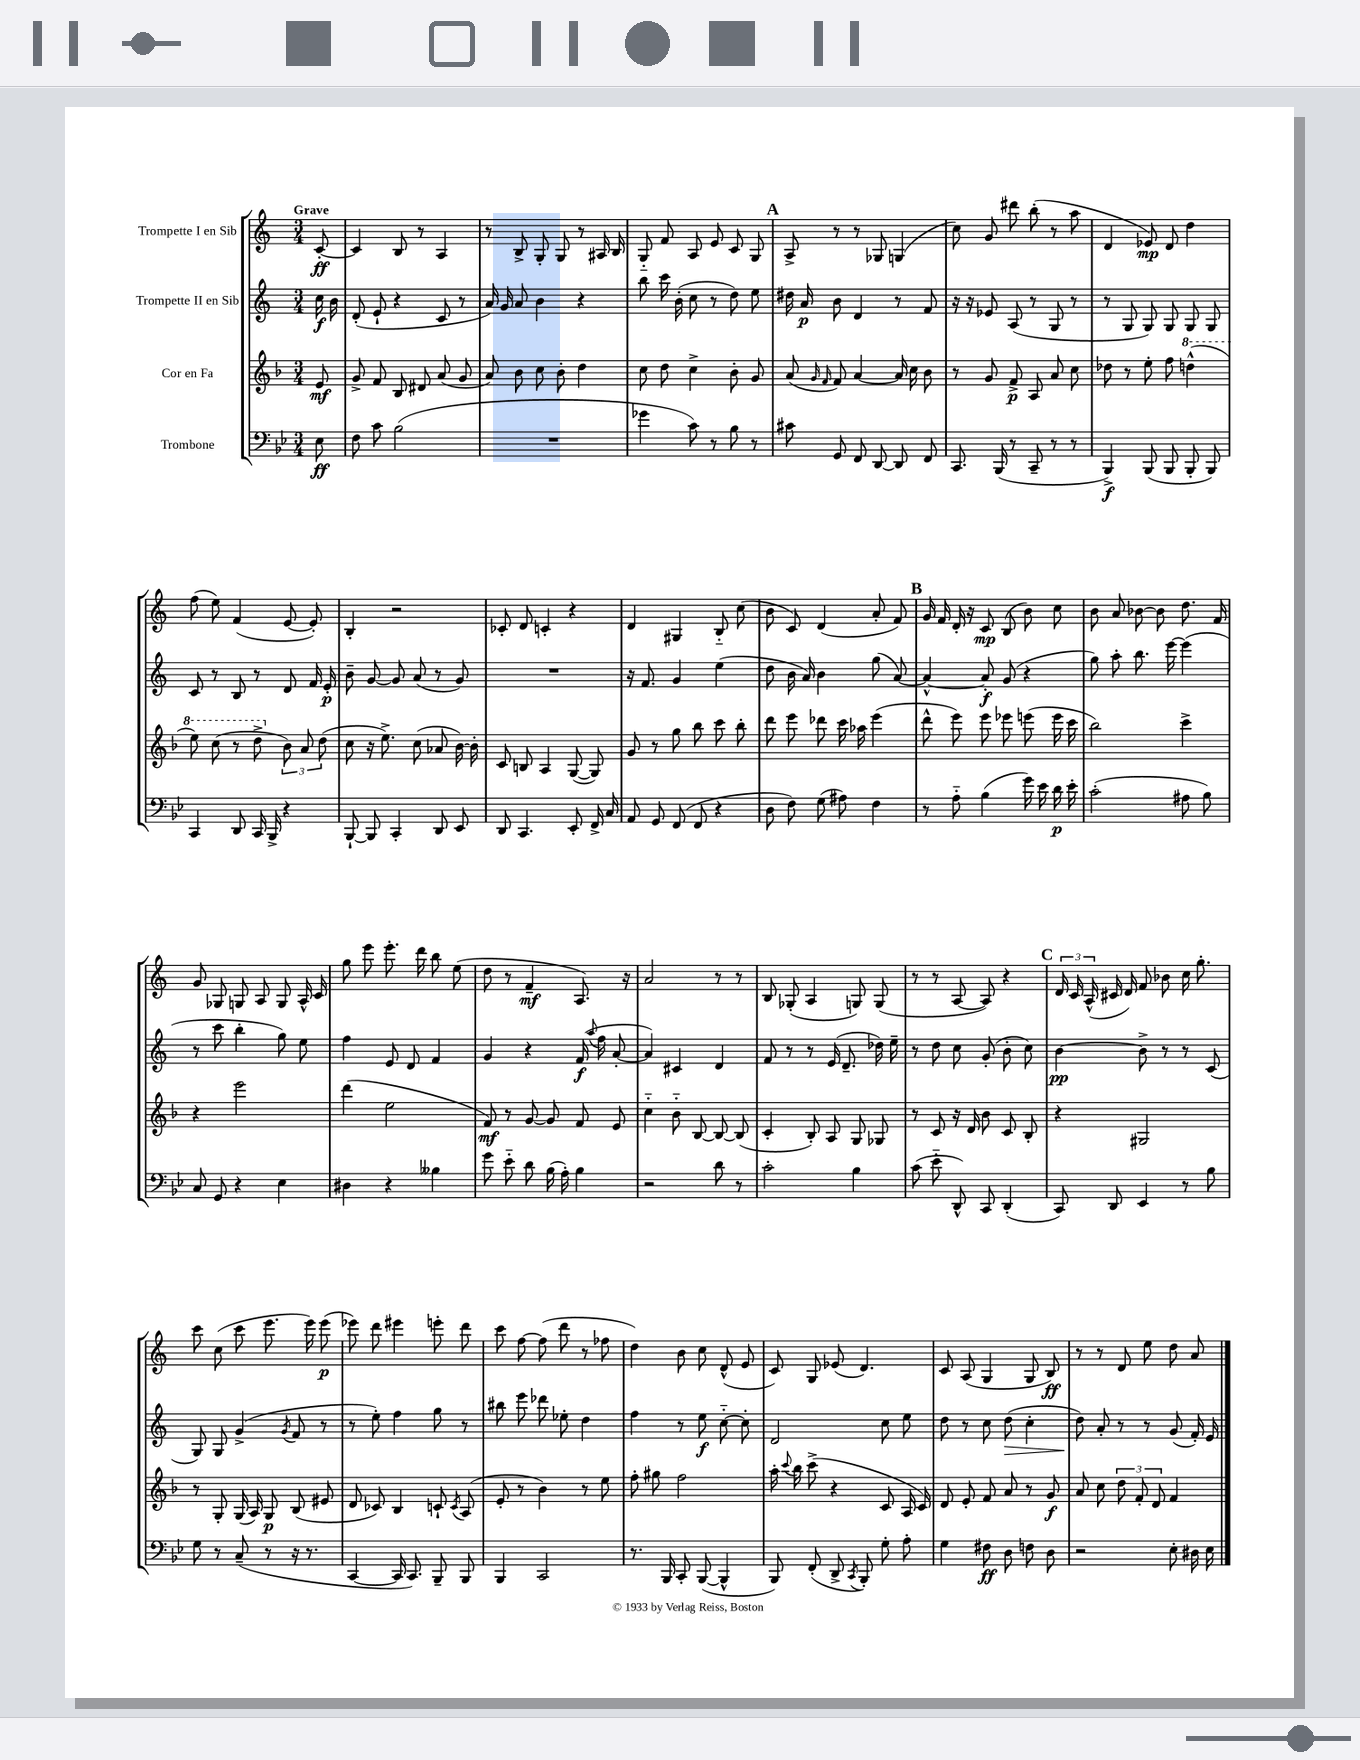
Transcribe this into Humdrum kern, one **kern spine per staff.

**kern	**dynam	**kern	**dynam	**kern	**dynam	**kern	**dynam
*part4	*part4	*part3	*part3	*part2	*part2	*part1	*part1
*staff4	*staff4	*staff3	*staff3	*staff2	*staff2	*staff1	*staff1
*I"Trombone	*	*I"Cor en Fa	*	*I"Trompette II en Sib	*	*I"Trompette I en Sib	*
*clefF4	*	*clefG2	*	*clefG2	*	*clefG2	*
*k[b-e-]	*	*k[b-]	*	*k[]	*	*k[]	*
*M3/4	*	*M3/4	*	*M3/4	*	*M3/4	*
=	=	=	=	=	=	=	=
!	!	!	!	!	!	!LO:TX:a:B:t=Grave	!
8E-\	ff	8e/	mf	16cc\	f	[8c'/	ff
.	.	.	.	16b\	.	.	.
=1	=1	=1	=1	=1	=1	=1	=1
8F\	.	8g^/	.	(8d'/	.	4c/]	.
8c\	.	8f/	.	8e`/	.	.	.
(2B-\	.	8B-/	.	4r	.	8B/	.
.	.	8d#X/	.	.	.	8r	.
.	.	(8a/	.	8c/	.	4A/	.
.	.	8g/	.	8r	.	.	.
=2	=2	=2	=2	=2	=2	=2	=2
2.r	.	8a/)	.	16a/)	.	8r	.
.	.	.	.	16g/	.	.	.
.	.	8b-\	.	8a/	.	8B^/	.
.	.	8cc\	.	4b\	.	8G'/	.
.	.	8b-'\	.	.	.	8G/	.
.	.	4dd\	.	4r	.	8r	.
.	.	.	.	.	.	16A#X/	.
.	.	.	.	.	.	16B/	.
=3	=3	=3	=3	=3	=3	=3	=3
4g-X\	.	8cc\	.	8bb\	.	8G/	.
.	.	8dd\	.	16ccc\	.	8f/	.
.	.	.	.	(16b'\	.	.	.
8c\)	.	4cc^\	.	8cc\	.	8A/	.
8r	.	.	.	8r	.	8e/	.
8B-\	.	8b-'\	.	8dd\)	.	8c/	.
8r	.	8g/	.	8ee\	.	8G/	.
!!LO:REH:place=s1:t=A
=4	=4	=4	=4	=4	=4	=4	=4
8c#X\	.	(8a/	.	16dd#X\	.	8A^/	.
.	.	.	.	16a/	p	.	.
.	.	16qqg/	.	.	.	.	.
.	.	16qqf/	.	.	.	.	.
8GG/	.	8f/)	.	8b\	.	8r	.
8FF/	.	[4a/	.	4d/	.	8r	.
[8DD/	.	.	.	.	.	8G-X/	.
8DD/]	.	16a/]	.	8r	.	(4Gn/	.
.	.	16cc\	.	.	.	.	.
8FF/	.	8b-\	.	8f/	.	.	.
=5	=5	=5	=5	=5	=5	=5	=5
8.CC/	.	8r	.	16r	.	8cc\)	.
.	.	.	.	16r	.	.	.
.	.	8g/	.	8e-X/	.	8g/	.
(16BBB-/	.	.	.	.	.	.	.
8r	.	8f^/	p	(8A/	.	8ddd#X\	.
8CC~/	.	8A/	.	8r	.	(8bb'\	.
8r	.	8a/	.	8G/	.	8r	.
8r	.	8cc\	.	8r	.	8aa\	.
=6	=6	=6	=6	=6	=6	=6	=6
4BBB-^/)	f	8dd-X\	.	8r	.	4d/	.
.	.	8r	.	8G/	.	.	.
(8BBB-/	.	8ee'\	.	8G/)	.	8e-X/)	mp
8BBB-/	.	8ff\	.	8G/	.	8d/	.
*	*	*8va	*	*	*	*	*
8BBB-'/	.	(4dddn^^\	.	8G/	.	4dd\	.
8BBB-/)	.	.	.	8G/	.	.	.
!!LO:LB:g=z
=7	=7	=7	=7	=7	=7	=7	=7
4CC/	.	8eee\)	.	8c/	.	(8ff\	.
.	.	(8ccc\	.	8r	.	8ee\)	.
8DD/	.	8r	.	8B/	.	(4f/	.
16CC/	.	8ddd^\	.	8r	.	.	.
16BBB-^/	.	.	.	.	.	.	.
*	*	*X8va	*	*	*	*	*
4r	.	12b-\)	.	8d/	.	[8e/	.
.	.	12a/	.	.	.	.	.
.	.	.	.	16f/	.	8e'/])	.
.	.	(12dd\	.	.	.	.	.
.	.	.	.	16e'/	p	.	.
=8	=8	=8	=8	=8	=8	=8	=8
[8BBB-`/	.	8cc\	.	8b~\	.	4B'/	.
8BBB-/]	.	16r	.	[8g/	.	.	.
.	.	8.ee^\)	.	.	.	.	.
4CC'/	.	.	.	8g/]	.	2r	.
.	.	(8cc\	.	(8a/	.	.	.
8DD/	.	8a-X/	.	8r	.	.	.
8EE-/	.	[16b-\)	.	8g/)	.	.	.
.	.	16b-'\]	.	.	.	.	.
=9	=9	=9	=9	=9	=9	=9	=9
8DD/	.	8c/	.	2.r	.	8c-X'/	.
4.CC/	.	8Bn/	.	.	.	8d/	.
.	.	4A/	.	.	.	4cn'/	.
8EE-'/	.	([8G/	.	.	.	4r	.
16FF^/	.	8G/])	.	.	.	.	.
16C/	.	.	.	.	.	.	.
=10	=10	=10	=10	=10	=10	=10	=10
8AA/	.	8g/	.	16r	.	4d/	.
.	.	.	.	8.f/	.	.	.
8GG/	.	8r	.	.	.	.	.
(8FF/	.	8gg\	.	4g/	.	4G#X/	.
8FF/	.	8bb-\	.	.	.	.	.
4r	.	8ccc\	.	(4ee\	.	8B/	.
.	.	8bb-'\	.	.	.	(8cc\	.
=11	=11	=11	=11	=11	=11	=11	=11
8D\	.	8ddd\	.	8dd\	.	8b\	.
8F\)	.	8eee\	.	16b\	.	8c/)	.
.	.	.	.	16a/)	.	.	.
(8G\	.	8ddd-X\	.	4b\	.	(4d/	.
8A#X\)	.	16ccc\	.	.	.	.	.
.	.	16aa-X\	.	.	.	.	.
4F\	.	(4eee\	.	(8gg\	.	8a'/	.
.	.	.	.	[8a/)	.	8f/)	.
!!LO:REH:place=s1:t=B
=12	=12	=12	=12	=12	=12	=12	=12
8r	.	8ddd^^\	.	4a^^/_	.	16g/	.
.	.	.	.	.	.	16f/	.
8A\	.	8eee\)	.	.	.	16d'/	.
.	.	.	.	.	.	16r	.
(4B-\	.	8eee\	.	8a'/]	f	8c/	mp
.	.	8eee-X\	.	(8g/	.	(8B/	.
16g\)	.	(8eeen\	.	4r	.	8b\)	.
16e-\	.	.	.	.	.	.	.
16d\	p	16eee\	.	.	.	8cc\	.
16e-'\	.	16ccc\	.	.	.	.	.
=13	=13	=13	=13	=13	=13	=13	=13
(2c'\	.	2bb-\)	.	8gg\)	.	8b\	.
.	.	.	.	8aa'\	.	8a/	.
.	.	.	.	8.bb\	.	[8b-X\	.
.	.	.	.	.	.	8b-\]	.
.	.	.	.	[16eee\	.	.	.
8A#X\	.	4ccc^\	.	(4eee\]	.	8.dd\	.
8B-\)	.	.	.	.	.	.	.
.	.	.	.	.	.	16f/	.
!!LO:LB:g=z
=14	=14	=14	=14	=14	=14	=14	=14
8C/	.	4r	.	8r	.	8g/	.
8GG/	.	.	.	8ccc\	.	8G-X/	.
4r	.	2eee\	.	4bb'\	.	8Gn/	.
.	.	.	.	.	.	8A/	.
4E-\	.	.	.	8gg\)	.	8G/	.
.	.	.	.	8ee\	.	16A^^/	.
.	.	.	.	.	.	16c/	.
=15	=15	=15	=15	=15	=15	=15	=15
4D#X\	.	(4ddd\	.	4ff\	.	8gg\	.
.	.	.	.	.	.	8eee\	.
4r	.	2ee\	.	8e/	.	8.eee'\	.
.	.	.	.	8d/	.	.	.
.	.	.	.	.	.	16ddd\	.
4B--X\	.	.	.	4f/	.	8bb\	.
.	.	.	.	.	.	(8ee\	.
=16	=16	=16	=16	=16	=16	=16	=16
8g\	.	8f/)	mf	4g/	.	8dd\	.
8e-\	.	8r	.	.	.	8r	.
8d\	.	[8g/	.	4r	.	4f~/	mf
(16B-\	.	8g/]	.	.	.	.	.
16A'\)	.	.	.	.	.	.	.
4B-\	.	8f/	.	(16f/	f	8.A/)	.
.	.	.	.	8qqaa/	.	.	.
.	.	.	.	16ff\	.	.	.
.	.	8e/	.	[8a'/	.	.	.
.	.	.	.	.	.	16r	.
=17	=17	=17	=17	=17	=17	=17	=17
2r	.	4cc\	.	4a/])	.	2a/	.
.	.	8b-\	.	4c#X/	.	.	.
.	.	[8B-/	.	.	.	.	.
8d\	.	8B-/_	.	4d/	.	8r	.
8r	.	(8B-/]	.	.	.	8r	.
=18	=18	=18	=18	=18	=18	=18	=18
2c'\	.	4c'/	.	8f/	.	8B/	.
.	.	.	.	8r	.	(8G-X'/	.
.	.	8B-'/)	.	8r	.	4A/	.
.	.	8A/	.	(16e/	.	.	.
.	.	.	.	8.d~/	.	.	.
4B-\	.	8G/	.	.	.	8Gn/)	.
.	.	8G-X/	.	16dd-X\)	.	(8G/	.
.	.	.	.	16ee~\	.	.	.
=19	=19	=19	=19	=19	=19	=19	=19
(8c\	.	8r	.	8r	.	8r	.
8e-\	.	8c/	.	8dd\	.	8r	.
8DD^^/)	.	16r	.	8cc\	.	[8A/	.
.	.	16d/	.	.	.	.	.
8CC/	.	8b-\	.	(8g'/	.	8A/])	.
(4DD'/	.	8c/	.	8b'\	.	4r	.
.	.	8B-'/	.	8cc\)	.	.	.
!!LO:REH:place=s1:t=C
=20	=20	=20	=20	=20	=20	=20	=20
8CC/)	.	4r	.	[4b\	pp	24d/	.
.	.	.	.	.	.	24c/	.
.	.	.	.	.	.	(24A^^/	.
8DD/	.	.	.	.	.	16c#X/	.
.	.	.	.	.	.	16d/)	.
4EE-/	.	2G#X/	.	8b^\]	.	8f/	.
.	.	.	.	8r	.	8b-X\	.
8r	.	.	.	8r	.	16cc\	.
.	.	.	.	.	.	8.gg'\	.
8B-\	.	.	.	(8c/	.	.	.
!!LO:LB:g=z
=21	=21	=21	=21	=21	=21	=21	=21
8G\	.	8r	.	8G/)	.	8ccc\	.
8r	.	8G'/	.	8G/	.	(8cc\	.
(8C~/	.	(16G/	.	(4g^/	.	8ccc\	.
.	.	16A/)	.	.	.	.	.
8r	.	8G/	p	.	.	8.eee\	.
.	.	.	.	8qg/	.	.	.
16r	.	(8B-/	.	8f/	.	.	.
8.r	.	.	.	.	.	16eee\)	.
.	.	8e#X/	.	8r	.	(8eee\	p
=22	=22	=22	=22	=22	=22	=22	=22
[4CC/	.	8d/	.	8r	.	8eee-X\)	.
.	.	8c-X/)	.	8ee'\)	.	8ddd\	.
16CC/]	.	4B-/	.	4ff\	.	4eee#X\	.
8.CC/)	.	.	.	.	.	.	.
8BBB-~/	.	8cn`/	.	8gg\	.	8eeen'\	.
.	.	8qc/	.	.	.	.	.
8BBB-/	.	(8A/	.	8r	.	8ddd\	.
=23	=23	=23	=23	=23	=23	=23	=23
4BBB-/	.	8e'/	.	8bb#X\	.	8ccc\	.
.	.	8r	.	8eee\	.	[8ff\	.
2CC/	.	4b-\)	.	8ddd-X\	.	(8ff\]	.
.	.	.	.	8ee-X'\	.	8ddd\	.
.	.	8r	.	4dd\	.	8r	.
.	.	8ee\	.	.	.	8ff-X\	.
=24	=24	=24	=24	=24	=24	=24	=24
8.r	.	8ff'\	.	4ff\	.	4dd\)	.
.	.	8gg#X\	.	.	.	.	.
16BBB-/	.	.	.	.	.	.	.
8CC'/	.	2ff\	.	8r	.	8b\	.
([8BBB-/	.	.	.	8ee\	f	8cc\	.
4BBB-^^/]	.	.	.	[8cc\	.	(8d^^/	.
.	.	.	.	8cc'\]	.	8e/	.
=25	=25	=25	=25	=25	=25	=25	=25
8BBB-/)	.	16aa'\	.	2d/	.	8c/)	.
.	.	8qqccc/	.	.	.	.	.
.	.	16bb-\	.	.	.	.	.
(8FF'/	.	(8ccc^\	.	.	.	8G/	.
8DD^/	.	4r	.	.	.	(8e-X/	.
8qCC/	.	.	.	.	.	.	.
8BBB-'/)	.	.	.	.	.	4.d/)	.
8G'\	.	8c/	.	8cc\	.	.	.
8A'\	.	16A/	.	8ee\	.	.	.
.	.	16c/)	.	.	.	.	.
=26	=26	=26	=26	=26	=26	=26	=26
4G\	.	8d/	.	8dd\	.	8c/	.
.	.	8e'/	.	8r	.	(8A/	.
8F#X\	ff	8f/	.	8cc\	.	4G/	.
!	!	!	!	!	!LO:HP:b	!	!
8D\	.	8a/	.	(8dd\	>	.	.
8Fn\	.	8r	.	4cc'\	.	8G/	.
8D\	.	8g/	f	.	.	8B/)	ff
=27	=27	=27	=27	=27	=27	=27	=27
2r	.	8a/	.	8dd\)	.	8r	.
.	.	8cc\	.	8a'/	]	8r	.
.	.	12dd\	.	8r	.	8d/	.
.	.	12f'/	.	.	.	.	.
.	.	.	.	8r	.	8ee\	.
.	.	12d/	.	.	.	.	.
8E-'\	.	4f/	.	(8g/	.	8dd\	.
16D#X\	.	.	.	16f'/)	.	8a/	.
16E-\	.	.	.	16e/	.	.	.
==	==	==	==	==	==	==	==
*-	*-	*-	*-	*-	*-	*-	*-
